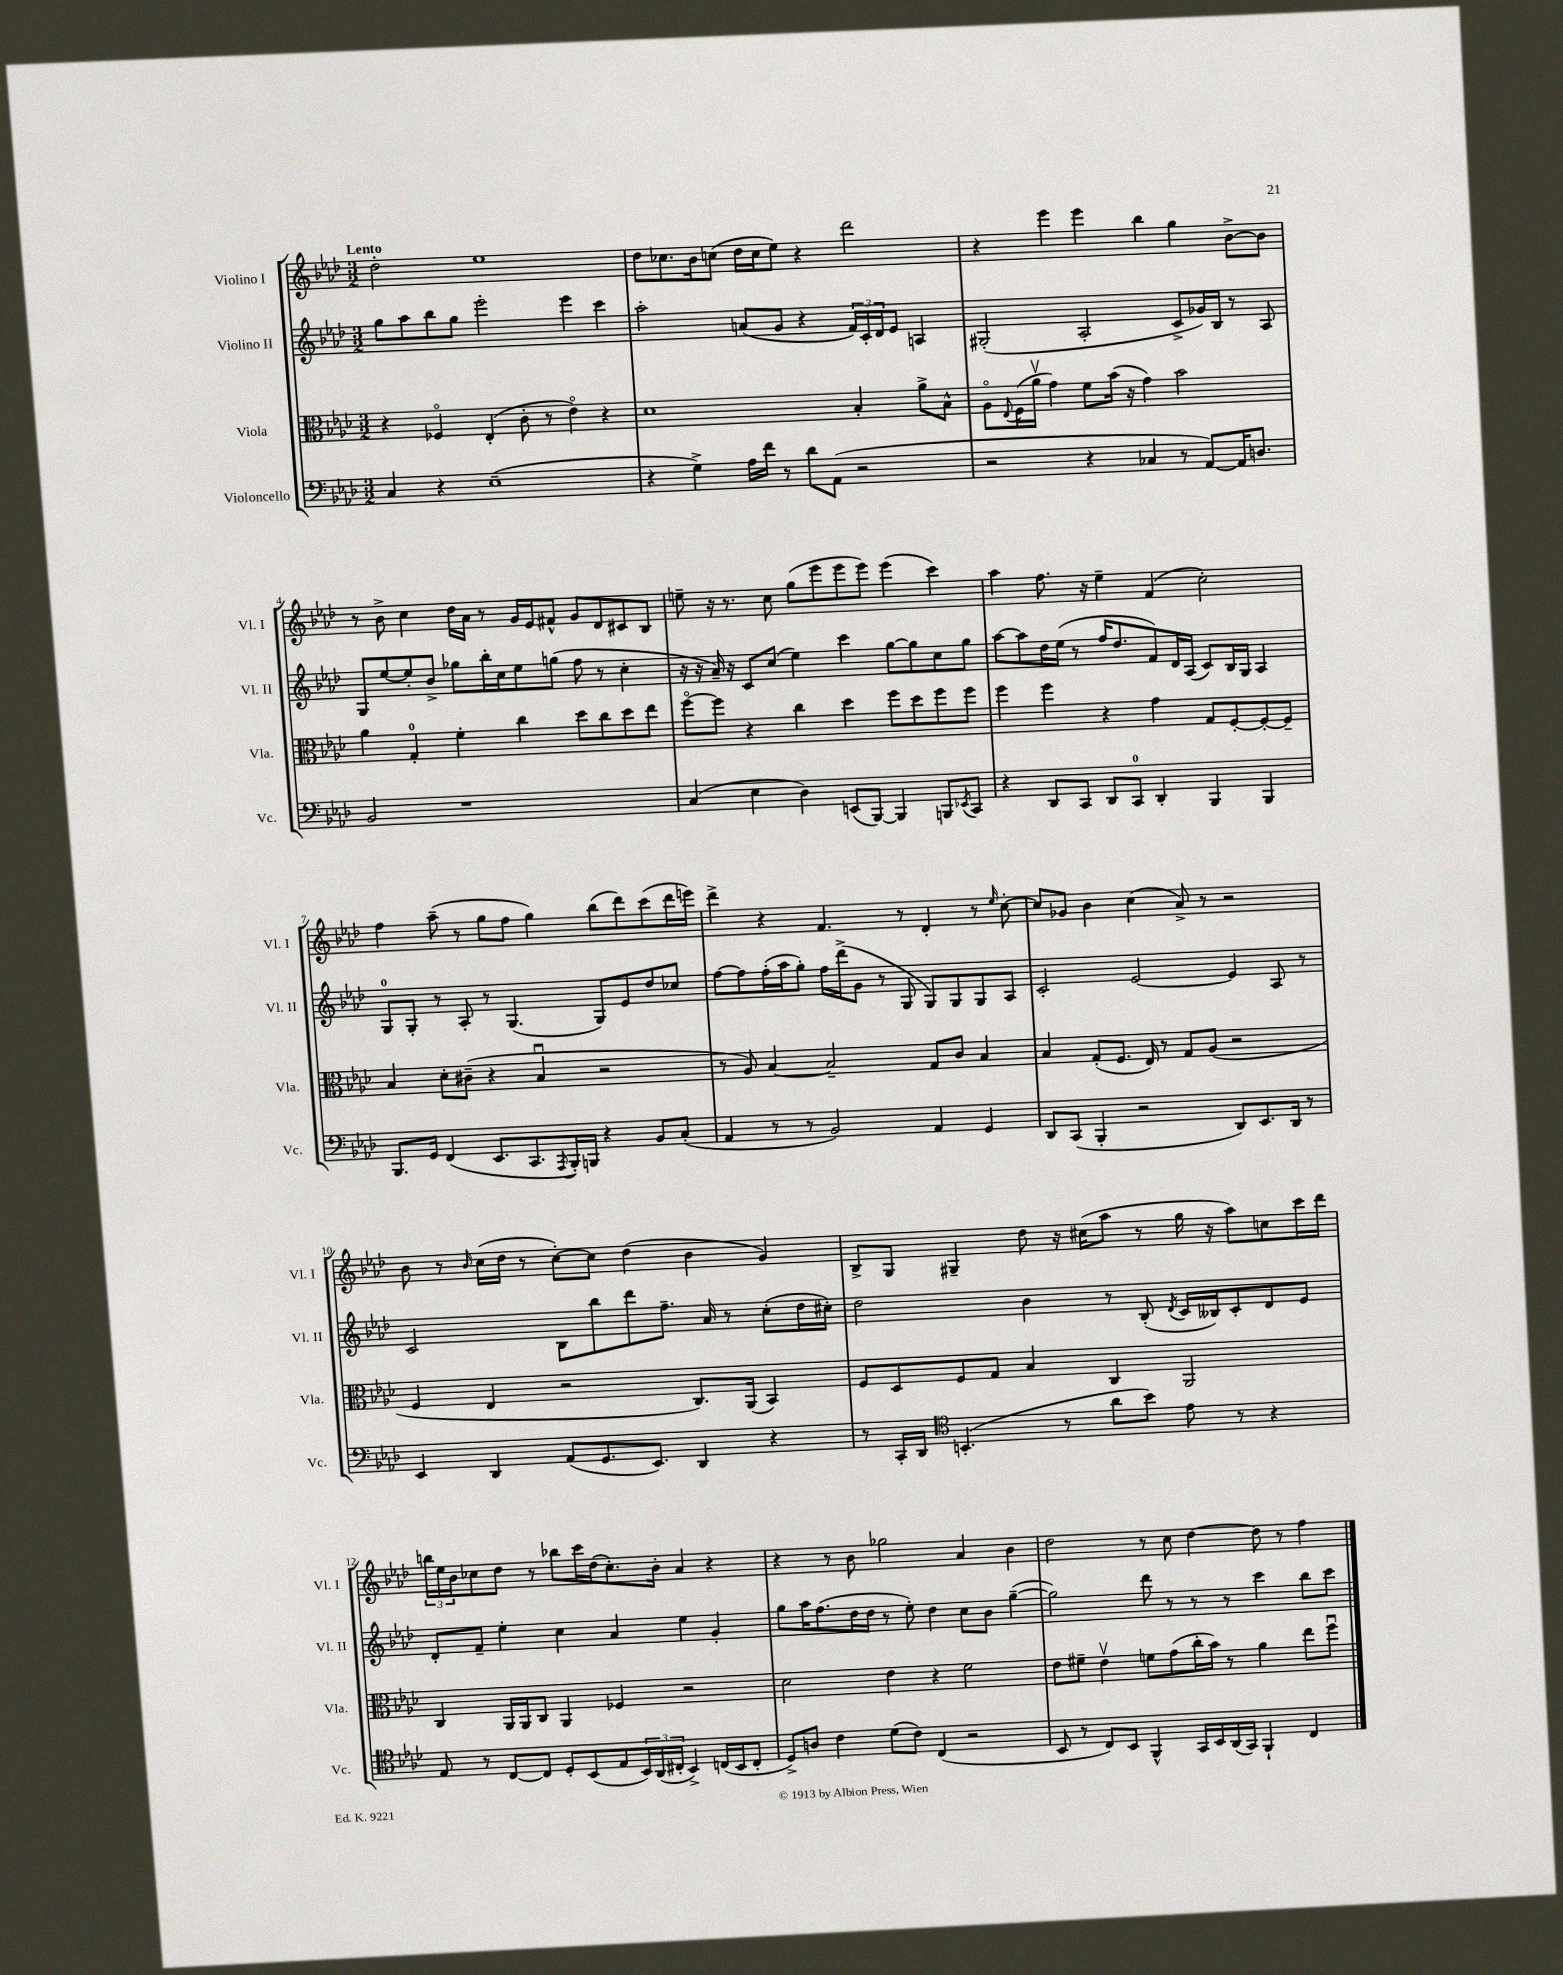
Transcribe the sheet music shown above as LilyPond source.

<<
\new StaffGroup <<
\new Staff = "s0" \with { instrumentName = "Violino I" shortInstrumentName = "Vl. I" } {
    \clef treble \key aes \major \numericTimeSignature \time 3/2 \tempo "Lento"
    des''2-. ees''1 |
    des''8 ces''8. bes'16 c''8( des''16 c''16 ees''8) r4 des'''2 |
    r4 ees'''4 ees'''4 bes''4 g''4 bes'8~-> bes'8 |
    r8 bes'8-> c''4 des''16 aes'16 r8 g'16 ees'16 fis'8-^ g'8 des'8 cis'8 bes8 |
    e''8-- r16 r8. c''8 g''8( ees'''8 ees'''8 ees'''8) ees'''4( c'''4) |
    aes''4 f''8. r16 ees''4-- f'4( c''2-.) |
    f''4 aes''8--( r8 g''8 f''8 g''4) bes''8( des'''8) c'''8( des'''16 e'''16) |
    des'''4-> r4 f'4. r8 des'4-. r8 \grace { ees''16 } c''8~-. |
    c''8 ges'8 bes'4 c''4( aes'8->) r8 r2 |
    bes'8 r8 \grace { bes'16 } c''16( des''16 r8 c''8~-.) c''8 des''4( bes'4 g'4) |
    bes8-> g8 gis4-- des''8 r16 cis''16( aes''8 r8 g''16 r16 aes''8) c''8 c'''16 des'''16 |
    \tuplet 3/2 { b''16 ees''16 bes'16 } ces''8 des''8 r8 bes''8 c'''16 des''16( ces''8.-.) bes'16-. aes'4 r4 |
    r4 r8 bes'8 ges''2 aes'4 bes'4 |
    des''2 r8 c''8 des''4~ des''8 r8 f''4 \bar "|." |
}
\new Staff = "s1" \with { instrumentName = "Violino II" shortInstrumentName = "Vl. II" } {
    \clef treble \key aes \major \numericTimeSignature \time 3/2
    g''8 aes''8 bes''8 g''8 ees'''2-. ees'''4 c'''4 |
    aes''2-. a'8( g'8 r4 \tuplet 3/2 { f'16) c'16-. des'16 } ees'8 a4 |
    gis2-.( aes2-. c'8-> ges'16) bes16 r8 aes8 |
    g8 ees''8~ ees''8-. bes'8-> ges''8 bes''16-. c''16 ees''8 g''8( f''8 r8 c''4-. |
    r16 r16 aes'16--) r16 c'8 c''8( ees''4) c'''4 g''8~ g''8 c''8 g''8 |
    aes''8~ aes''8 des''16 ees''16( r8 f''16 des''8. f'8) des'16 aes16( c'8) bes16 g16 aes4 |
    g8-0 g8-. r8 aes8-. r8 g4.( g8) ees'8 des''8 ces''8 |
    f''8~ f''8 f''16-.( aes''16 g''8-.) f''16 des'''16->( g'8 r8 g8 g8) g8 g8 aes8 |
    c'2-. ees'2~ ees'4 aes8 r8 |
    c'2 bes8 bes''8 des'''8 f''8.-- aes'16 r8 c''8-.( des''16 cis''16-.) |
    des''2 bes'4 r8 bes8-.( \acciaccatura { des'8 } c'16 beses16) c'8-. des'8 ees'8 |
    des'8-. f'8-- ees''4-. c''4 aes'4 ees''4 g'4-. |
    g''8 aes''16 f''8.( des''16 des''16 r8 ees''8-.) des''4 c''8 bes'8 g''4~--( |
    g''2) des'''8 r8 r8 r8 c'''4 bes''8 c'''8 \bar "|." |
}
\new Staff = "s2" \with { instrumentName = "Viola" shortInstrumentName = "Vla." } {
    \clef alto \key aes \major \numericTimeSignature \time 3/2
    r4 fes4\flageolet ees4-.( c'8-. r8 ees'4\flageolet) r4 |
    des'1 bes4-. aes'8-> bes8-^ |
    aes8\flageolet \appoggiatura { ees8 } f16( aes'16\upbow g'4) f'8 bes'16( r16 g'4) bes'2 |
    aes'4 g4-0-. f'4-. c''4 des''8 c''8 des''8 ees''8 |
    f''8~\flageolet f''8 r4 c''4 des''4 f''8 des''8 f''8 f''8 |
    f''4 f''4 r4 g'4 g8 f8~-. f8~-. f8-- |
    bes4 des'8-. cis'8--( r4 bes4\downbow r2 |
    r8 aes8) bes4~ bes2-- g8 c'8 bes4 |
    bes4 g8-.( f8. ees16) r8 g8 aes8( r2 |
    f4 ees4 r2 c8.) aes,16( bes,4) |
    f8 des8 f8 g8 bes4 c4 aes,2 |
    c4 aes,16 aes,16 c8 aes,4 fes4 r2 |
    des'2 ees'4 r4 f'2 |
    ees'8 fis'8-- ees'4\upbow f'8 g'8( c''16-. bes'16) r8 aes'4 ees''8 f''8\downbow \bar "|." |
}
\new Staff = "s3" \with { instrumentName = "Violoncello" shortInstrumentName = "Vc." } {
    \clef bass \key aes \major \numericTimeSignature \time 3/2
    c4 r4 ees1--( |
    r4 g4->) aes16 f'16 r8 des'8 aes,8( r2 |
    r2 r4 ces4 r8 aes,8~) aes,16 d8. |
    bes,2 r1 |
    c4( ees4 des4) e,8( bes,,8~) bes,,4 b,,8 \acciaccatura { ees,8 } c,8 |
    r4 des,8 c,8 des,8 c,8-0 des,4-. bes,,4 bes,,4 |
    bes,,8. g,16 f,4( ees,8. c,8. \acciaccatura { aes,,8 } bes,,16-.) b,,16 r4 bes,8 c8-.( |
    aes,4 r8 r8 bes,2) aes,4 g,4 |
    des,8 c,8( bes,,4-. r2 des,8) ees,8. des,16 r8 |
    ees,4 des,4 aes,8( g,8. ees,8.) des,4 r4 |
    r8 c,16-. des,16 \clef tenor b,4.-.( r8 aes'8 bes'8) ees'8 r8 r4 |
    ees8 r8 c8~ c8 des8-. bes,8( ees8 \tuplet 3/2 { bes,16) aes,16( cis16-. } bes,4->) c16( bes,16 c8-. |
    des8->) a8 c'4 des'8( c'8) c4( r2 |
    bes,8 r8 c8) bes,8 f,4-^ g,16 bes,16 aes,16( g,16) f,4-! c4 \bar "|." |
}
>>
>>
